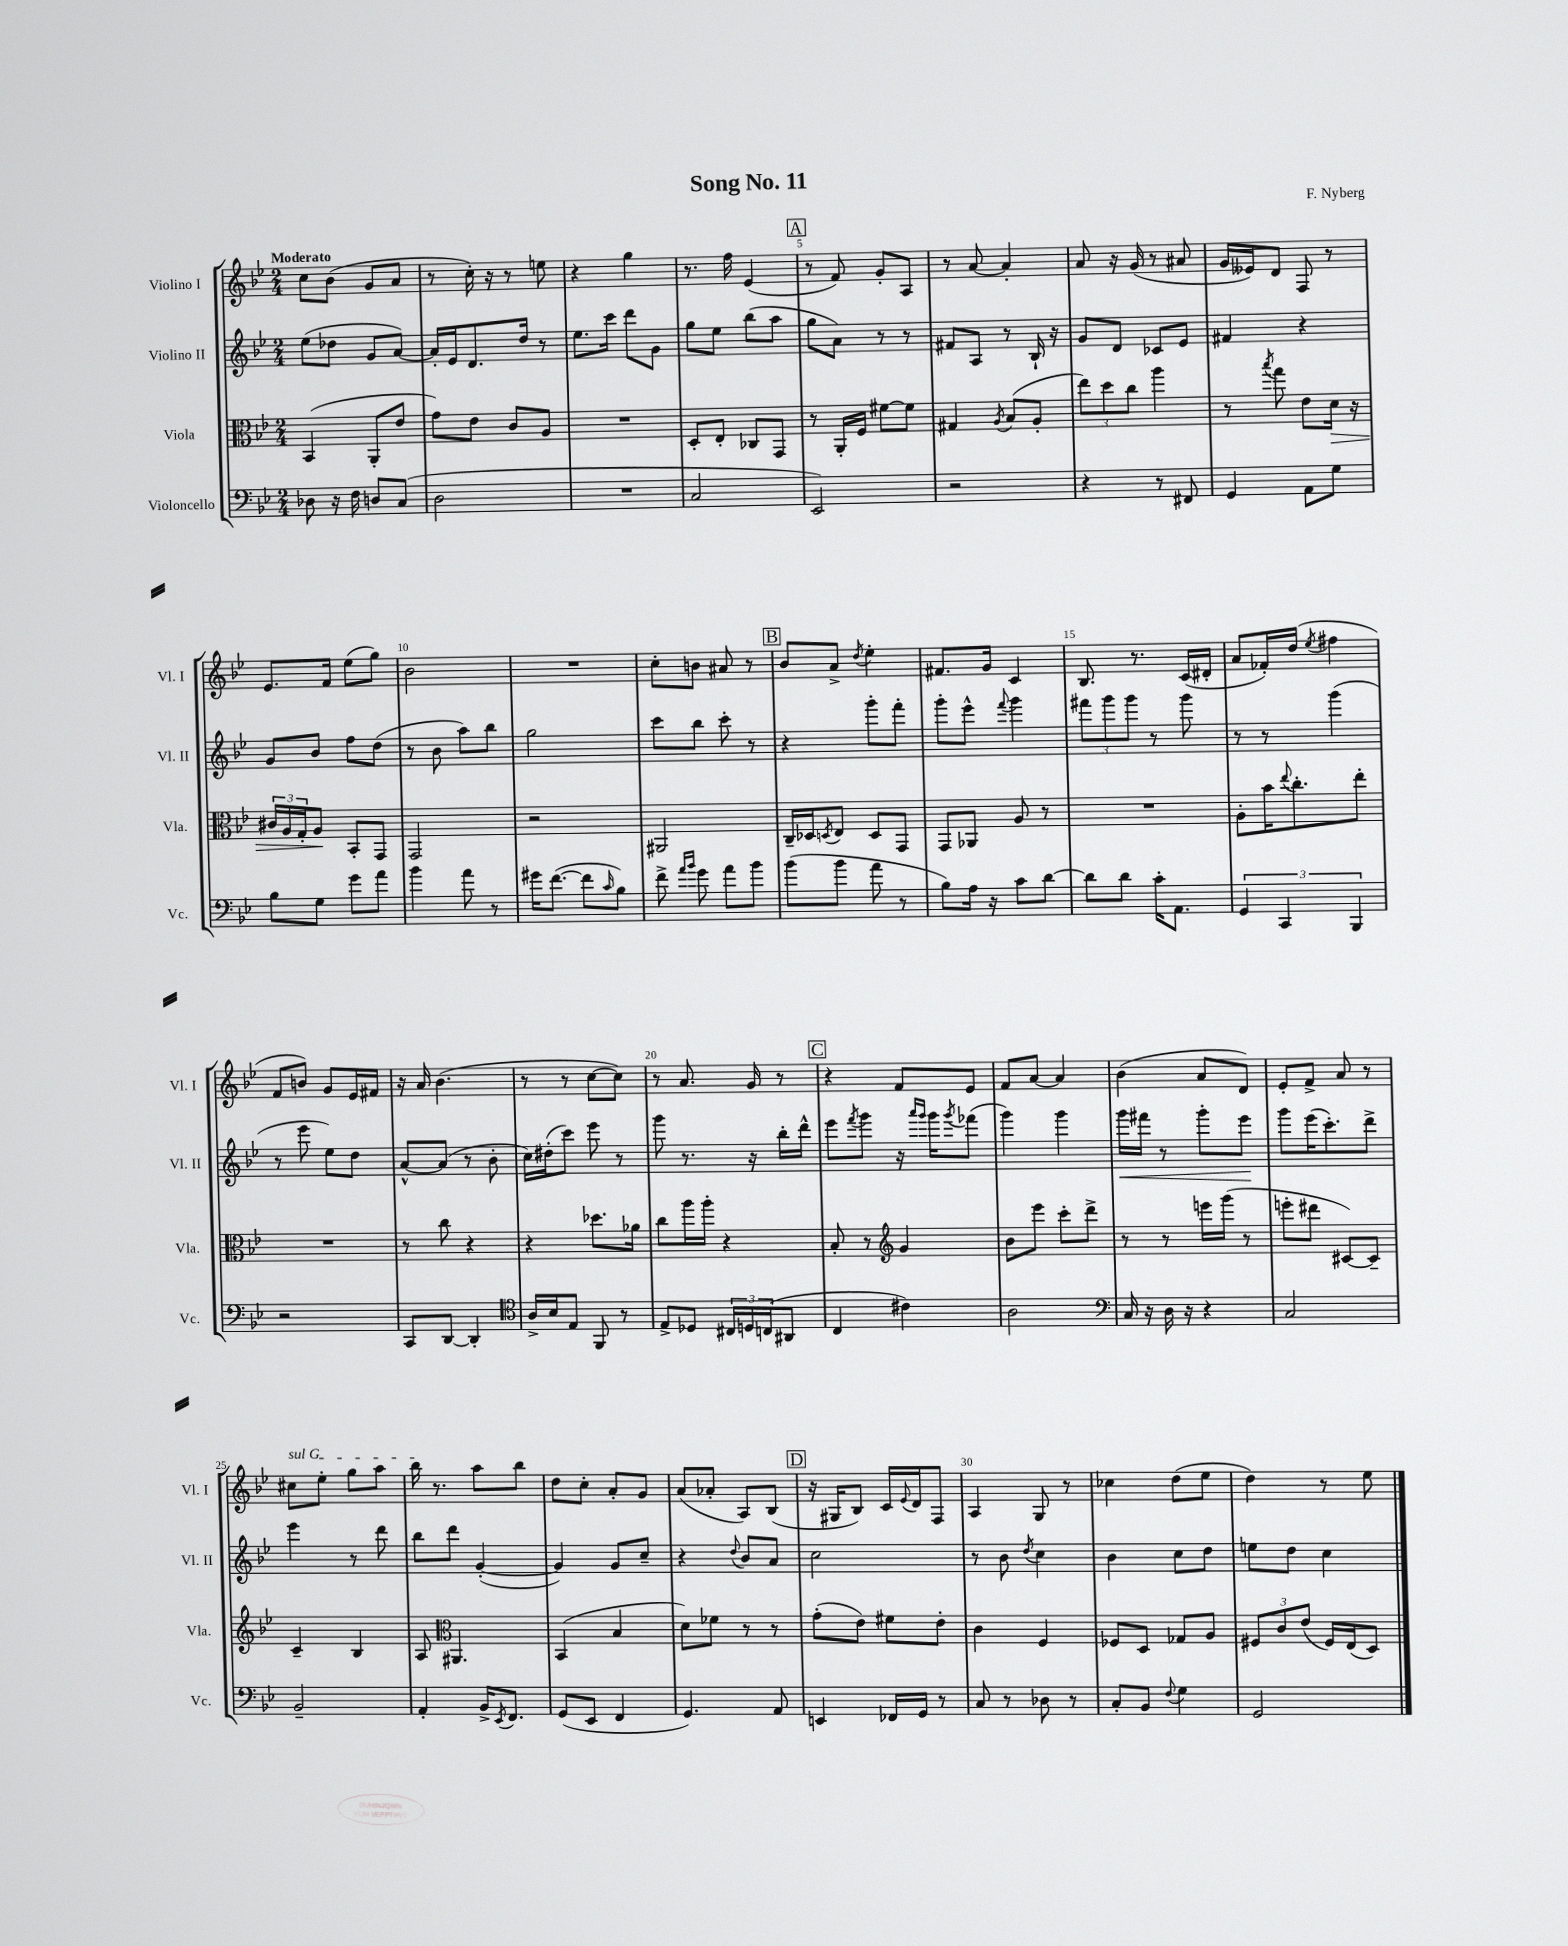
\header { title = "Song No. 11" composer = "F. Nyberg" }
<<
\new StaffGroup <<
\new Staff = "s0" \with { instrumentName = "Violino I" shortInstrumentName = "Vl. I" } {
    \clef treble \key bes \major \numericTimeSignature \time 2/4 \tempo "Moderato"
    c''8 bes'8( g'8 a'8 |
    r8 c''16-.) r16 r8 e''8 |
    r4 g''4 |
    r8. f''16 ees'4( |
    \mark \markup { \box "A" } r8 f'8) g'8-. a8 |
    r8 a'8~ a'4-. |
    a'8 r16 g'16( r8 ais'8 |
    g'16 eeses'16) d'8 f8 r8 |
    ees'8. f'16 ees''8( g''8) |
    bes'2 |
    R2 |
    c''8-. b'8 ais'8 r8 |
    \mark \markup { \box "B" } bes'8 a'8-> \acciaccatura { d''8 } ees''4-. |
    fis'8. g'16 c'4 |
    bes8. r8. c'16( dis'16-. |
    a'8 fes'16-.) d''16( \acciaccatura { ees''8 } fis''4 |
    f'8 b'8) g'8 ees'16 fis'16 |
    r16 a'16 bes'4.( |
    r8 r8 c''8~ c''8) |
    r8 a'8. g'16 r8 |
    \mark \markup { \box "C" } r4 f'8 ees'8 |
    f'8 a'8~ a'4 |
    bes'4( a'8 d'8) |
    ees'8-. f'8-> a'8 r8 |
    \once \override TextSpanner.bound-details.left.text = \markup { \italic "sul G" } cis''8\startTextSpan ees''8-. g''8 a''8 |
    bes''16\stopTextSpan r8. a''8 bes''8 |
    d''8 c''8-. a'8-. g'8 |
    a'8( aes'8-. a8) bes8( |
    \mark \markup { \box "D" } r16 gis16 bes8) c'16 \appoggiatura { ees'8 } d'16 f8 |
    a4 g8 r8 |
    ces''4 d''8( ees''8 |
    d''4) r8 ees''8 \bar "|." |
}
\new Staff = "s1" \with { instrumentName = "Violino II" shortInstrumentName = "Vl. II" } {
    \clef treble \key bes \major \numericTimeSignature \time 2/4
    ees''8( des''8 g'8 a'8~) |
    a'16-. ees'16 d'8. d''16 r8 |
    ees''8. c'''16 d'''8 g'8 |
    g''8 ees''8 bes''8( a''8 |
    \mark \markup { \box "A" } g''8 a'8) r8 r8 |
    fis'8 a8 r8 bes16-! r16 |
    g'8 d'8 ces'8 ees'8 |
    fis'4 r4 |
    g'8 bes'8 f''8 d''8( |
    r8 bes'8 a''8) bes''8 |
    g''2 |
    c'''8 bes''8 c'''8-. r8 |
    \mark \markup { \box "B" } r4 g'''8-. f'''8-. |
    g'''8-. ees'''8-^ \appoggiatura { f'''8 } g'''4 |
    \tuplet 3/2 { fis'''8 g'''8 g'''8 } r8 g'''8 |
    r8 r8 g'''4( |
    r8 ees'''8 ees''8) d''8 |
    a'8~-^ a'8( r8 bes'8-. |
    c''16) dis''16-.( c'''8) ees'''8 r8 |
    g'''8 r8. r16 bes''16-. d'''16-^ |
    \mark \markup { \box "C" } ees'''8 \acciaccatura { f'''8 } g'''8 r16 \grace { a'''16 g'''16 } g'''16 \acciaccatura { g'''8 } fes'''8( |
    g'''4) g'''4 |
    g'''16\< fis'''16 r8 g'''8-. ees'''8\! |
    g'''8 ees'''16( c'''8.-.) d'''8-> |
    ees'''4 r8 d'''8 |
    bes''8 d'''8 g'4~-.( |
    g'4) g'8 c''8-- |
    r4 \appoggiatura { d''8 } bes'8 a'8 |
    \mark \markup { \box "D" } c''2 |
    r8 bes'8 \acciaccatura { d''8 } c''4 |
    bes'4 c''8 d''8 |
    e''8 d''8 c''4 \bar "|." |
}
\new Staff = "s2" \with { instrumentName = "Viola" shortInstrumentName = "Vla." } {
    \clef alto \key bes \major \numericTimeSignature \time 2/4
    bes,4( a,8-. ees'8 |
    g'8) ees'8 c'8 a8 |
    R2 |
    d8-. ees8-. ces8 g,8 |
    \mark \markup { \box "A" } r8 a,16-. f16 fis'8~ fis'8 |
    gis4 \acciaccatura { a8 } bes8( a8-. |
    \tuplet 3/2 { ees''8) d''8 c''8 } a''4 |
    r8 \acciaccatura { bes''8 } g''8 ees'8 d'16\> r16 |
    \tuplet 3/2 { cis'16 a16 g16-. } a8\! bes,8-. g,8 |
    g,2 |
    r2 |
    ais,2 |
    \mark \markup { \box "B" } c16-- des16 \acciaccatura { d8 } ees8 d8 g,8 |
    g,8 aes,8 a8 r8 |
    R2 |
    a8-. bes'16 \appoggiatura { ees''8 } c''8.-. ees''8-. |
    R2 |
    r8 c''8 r4 |
    r4 des''8. aes'16 |
    c''8 a''16 a''16-. r4 |
    \mark \markup { \box "C" } bes8-. r8 \clef treble g'4 |
    bes'8 ees'''8 c'''8-. d'''8-> |
    r8 r8 e'''16 g'''16( r8 |
    e'''8-. dis'''8 cis'8~) cis'8-- |
    c'4-- bes4 |
    a8 \clef alto ais,4. |
    bes,4( bes4 |
    d'8) fes'8 r8 r8 |
    \mark \markup { \box "D" } g'8-.( ees'8) fis'8 ees'8-. |
    c'4 f4 |
    fes8 d8 ges8 a8 |
    \tuplet 3/2 { fis8 c'8 ees'8( } fis16) ees16( d8) \bar "|." |
}
\new Staff = "s3" \with { instrumentName = "Violoncello" shortInstrumentName = "Vc." } {
    \clef bass \key bes \major \numericTimeSignature \time 2/4
    des8 r16 f16 d8 c8( |
    d2 |
    R2 |
    c2 |
    \mark \markup { \box "A" } ees,2) |
    r2 |
    r4 r8 fis,8 |
    g,4 a,8 g8 |
    bes8 g8 g'8 a'8 |
    bes'4 a'8 r8 |
    gis'16 f'8.~( f'8 \grace { c'16 } bes8) |
    f'8-> \grace { a'16 bes'16 } g'8 a'8 bes'8 |
    \mark \markup { \box "B" } bes'8( bes'8 a'8 r8 |
    bes8) a16 r16 c'8 d'8~ |
    d'8 d'8 c'16-. a,8. |
    \tuplet 3/2 { g,4 c,4 bes,,4 } |
    r2 |
    c,8 d,8~ d,4-. |
    \clef tenor a16-> bes16 ees8 f,8 r8 |
    ees8-> des8 \tuplet 3/2 { cis16 d16 c16( } ais,8 |
    \mark \markup { \box "C" } c4 cis'4) |
    a2 |
    \clef bass c16 r16 d16 r16 r4 |
    c2 |
    bes,2-- |
    a,4-. bes,16-> \acciaccatura { ees,8 } f,8. |
    g,8( ees,8 f,4 |
    g,4.) a,8 |
    \mark \markup { \box "D" } e,4 fes,16 g,16 r8 |
    c8 r8 des8 r8 |
    c8-. bes,8 \appoggiatura { f8 } g4 |
    g,2 \bar "|." |
}
>>
>>
\layout { \context { \Score \override BarNumber.break-visibility = ##(#f #t #t) barNumberVisibility = #(every-nth-bar-number-visible 5) } }
